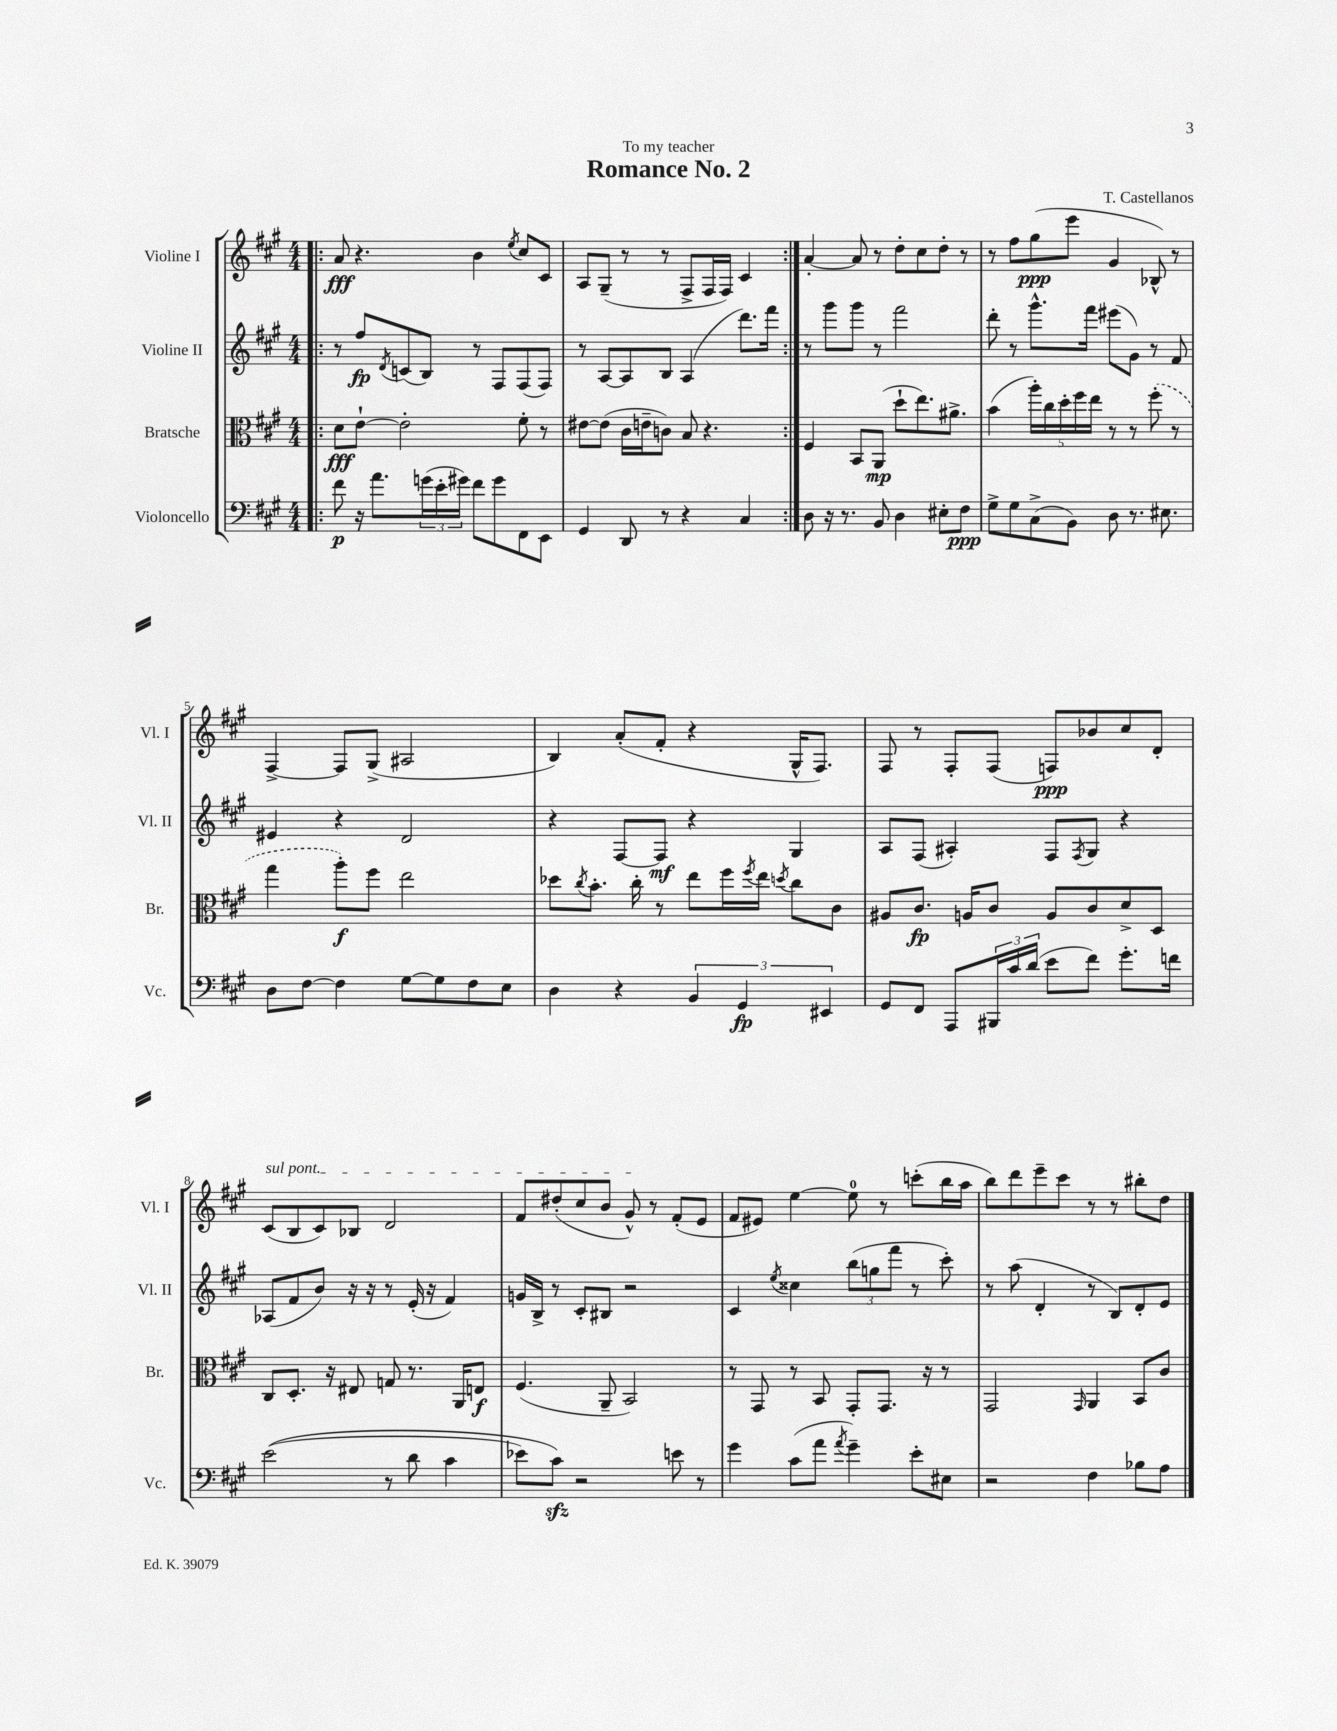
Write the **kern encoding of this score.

**kern	**kern	**kern	**kern
*staff4	*staff3	*staff2	*staff1
*clefF4	*clefC3	*clefG2	*clefG2
*k[f#c#g#]	*k[f#c#g#]	*k[f#c#g#]	*k[f#c#g#]
*M4/4	*M4/4	*M4/4	*M4/4
=!|:	=!|:	=!|:	=!|:
8f#	8d	8r	8a
16r	[8e`	8ff#	4.r
8.a	.	.	.
.	.	8qd	.
.	2e']	(8c	.
(24g	.	8B)	.
24e'	.	.	.
24g#)	.	.	.
8f#	.	8r	4b
8g#	.	8F#	.
.	.	.	8qee
8FF#	8f#'	(8F#	8cc#
8EE	8r	8F#)	8c#
=	=	=	=
4GG#	[8e#	8r	8A
.	(8e#]	[8A	(8G#~
8DD	16c#	8A]	8r
.	16e~	.	.
8r	8c)	8B	8r
4r	8B	(4A	8F#^
.	4.r	.	16F#
.	.	.	16F#)
4C#	.	8.ddd)	4c#
.	.	16fff#	.
=:|!	=:|!	=:|!	=:|!
8D	4F#	8r	[4a'
16r	.	8ggg#	.
8.r	.	.	.
.	8BB	8ggg#	8a]
8BB	(8AA	8r	8r
4D	8dd`	2fff#	8dd'
.	8.ee)	.	8cc#
8E#'	.	.	8dd'
.	8.a#^	.	.
8F#	.	.	8r
=	=	=	=
8G#^	(4b	8ddd'	8r
8G#	.	8r	8ff#
(8C#^	20aa')	8.ggg#^^	(8gg#
.	20cc#	.	.
.	20dd'	.	.
8BB)	.	.	8eee
.	20ff#	.	.
.	.	16fff#	.
.	20ee	.	.
8D	8r	(8eee#	4g#
8.r	8r	8g#)	.
.	(8ff#'	8r	8B-^^)
8.E#	.	.	.
.	8r	8f#	8r
=	=	=	=
8D	4gg#	4e#	[4F#^
[8F#	.	.	.
4F#]	8aa')	4r	8F#]
.	8ff#	.	(8G#^
[8G#	2ee	2d	2A#
8G#]	.	.	.
8F#	.	.	.
8E	.	.	.
=	=	=	=
4D	8dd-	4r	4B)
.	8qcc#	.	.
.	8.b'	.	.
4r	.	[8F#	(8a'
.	16cc#'	.	.
.	8r	8F#]	8f#'
6BB	8ee	4r	4r
.	16ff#	.	.
6GG#	.	.	.
.	8qff#	.	.
.	16ee	.	.
.	8qdd	.	.
.	8cc#	4G#	16G#^^
.	.	.	8.F#)
6EE#	.	.	.
.	8c#	.	.
=	=	=	=
8GG#	8A#	8A	8F#
8FF#	8.c#	(8F#	8r
8AAA	.	4A#')	8F#'
.	16A	.	.
24BBB#	8c#	.	(8F#
24c#	.	.	.
(24d	.	.	.
8e	8A	8F#	8F)
.	.	8qF#	.
8f#)	8c#	8G#	8b-
8.g#'	8d^	4r	8cc#
.	8D	.	8d'
16f	.	.	.
=	=	=	=
&((2e	8C#	(8A-	(8c#
.	8.D'	8f#	8B
.	.	8b)	8c#)
.	16r	.	.
.	8E#	16r	8B-
.	.	16r	.
8r	8G	8r	2d
8d	8.r	(16e'	.
.	.	16r	.
4c#	.	4f#)	.
.	16AA	.	.
.	8E	.	.
=	=	=	=
8e-)	(4.F#	16g	8f#
.	.	16B^	.
8c#&)	.	8r	(8dd#'
2r	.	8c#'	8cc#
.	8AA~	8B#	8b
.	2BB)	2r	8g#^^)
.	.	.	8r
8e	.	.	(8f#'
8r	.	.	8e
=	=	=	=
4g#	8r	4c#	8f#
.	8GG#	.	8e#)
.	.	8qee	.
(8c#	8r	4cc##	[4ee
8a	8BB	.	.
8qa	.	.	.
4g#~)	8GG#'	(12bb	8ee]
.	.	12gg	.
.	8.GG#	.	8r
.	.	12fff#	.
8e'	.	8r	(8ccc'
.	16r	.	.
8E#	8r	8ccc#')	16bb
.	.	.	16aa
=	=	=	=
2r	2GG#	8r	8bb)
.	.	(8aa	8ddd
.	.	4d'	8eee~
.	.	.	8ccc#
.	16qqGG#	.	.
4F#	4AA	8r	8r
.	.	8B)	8r
8B-	8BB	8d'	8bb#'
8A	8c#	8e	8dd
==	==	==	==
*-	*-	*-	*-
